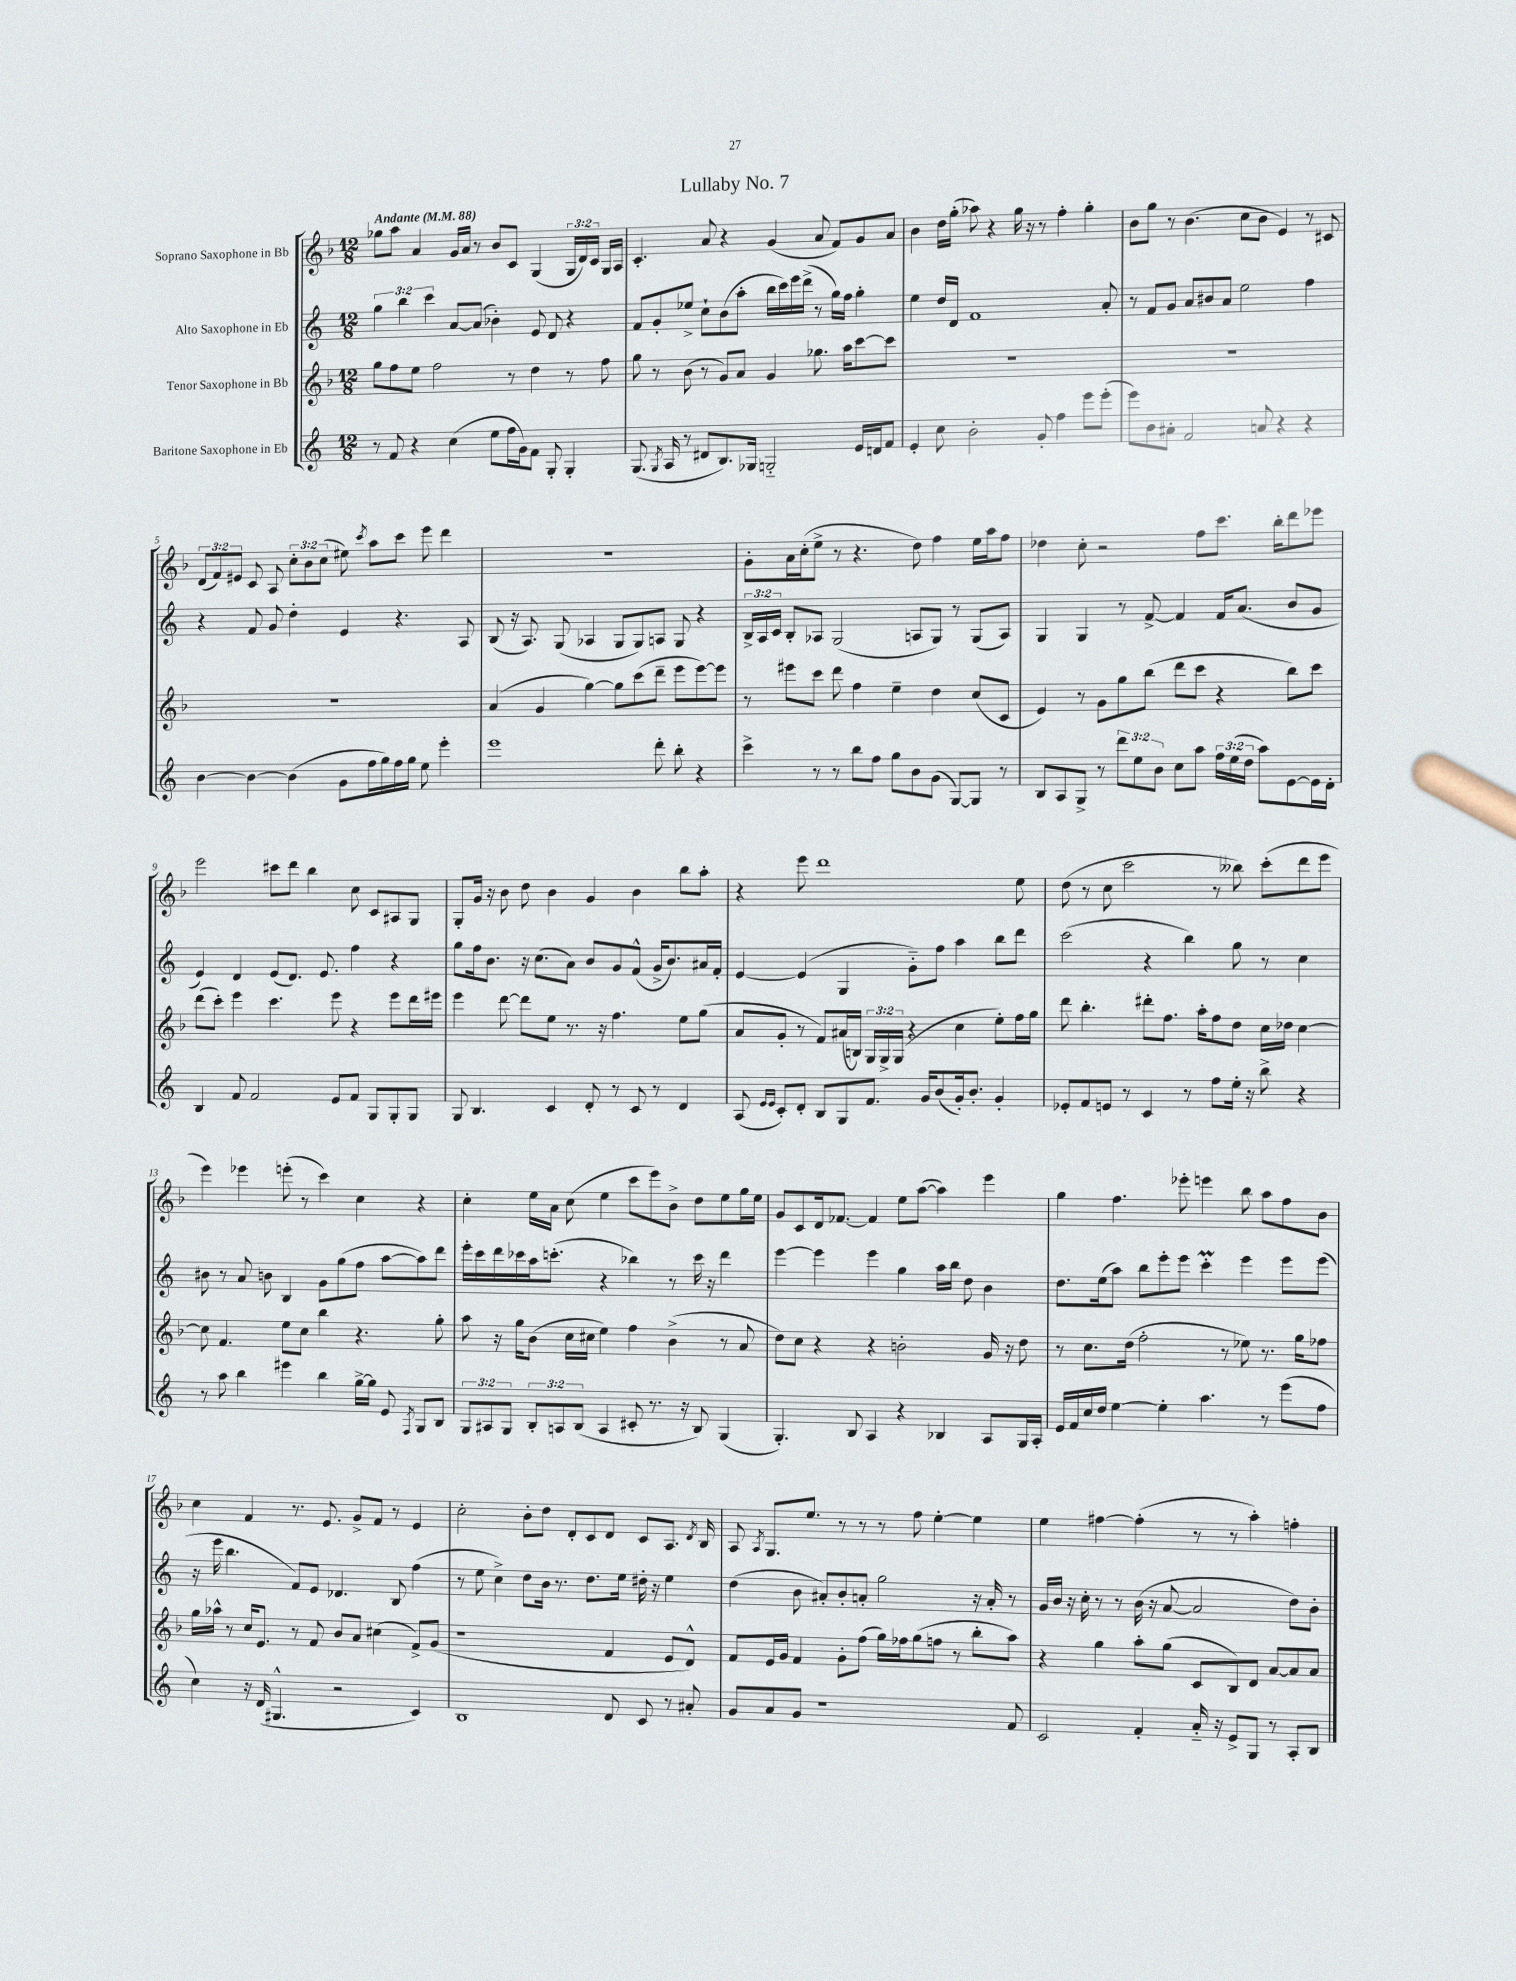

**kern	**kern	**kern	**kern
*part4	*part3	*part2	*part1
*staff4	*staff3	*staff2	*staff1
*I"Baritone Saxophone in Eb	*I"Tenor Saxophone in Bb	*I"Alto Saxophone in Eb	*I"Soprano Saxophone in Bb
*clefG2	*clefG2	*clefG2	*clefG2
*k[]	*k[b-]	*k[]	*k[b-]
*M12/8	*M12/8	*M12/8	*M12/8
*MM88	*MM88	*MM88	*MM88
=1	=1	=1	=1
!	!	!	!LO:TX:a:B:t=Andante
8r	8gg\L	6gg\	8gg-X\L
8f/	8ff\	.	8aa\J
.	.	6bb\	.
4r	8ee\J	.	4a/
.	.	6ccc\	.
.	2ff\	.	.
(4cc\	.	[8a/L	16g/LL
.	.	.	16a/JJ
.	.	(8a/J]	8r
8ee\L	.	4b-X'\)	8b-/L
16ff\L	8r	.	8c/J
16g\J)	.	.	.
8f\J	4dd\	8e/	(4G/
8G'/	.	8d/	.
4G'/	8r	4r	24G/LL
.	.	.	24d/)
.	.	.	24c/JJ
.	8ff\	.	16G/LL
.	.	.	16A/JJ
=2	=2	=2	=2
(8.G/	8gg\	8f/L	4.c'/
.	8r	8g'/	.
8qG/	.	.	.
16A/	.	.	.
8r	(8b-\	8ee-X^/J	.
8d#X/L	8r	8cc`\L	8a/
8.B/)	8g/L)	(8b\	4r
.	8a/J	8aa'\J	.
16G-X/Jk	.	.	.
2Gn/	4g/	16bb\LL	(4g/
.	.	16ccc\)	.
.	.	16eee\	.
.	.	(16ddd^\JJ	.
.	8.gg-X\	8r	8a/
.	.	16gg\LL)	8f/L)
.	16aa\KL	16ff\JJ	.
16e/LL	[8ccc\	4gg'\	8g/
16dn/J	.	.	.
8f/J	8ccc\J]	.	8a/J
=3	=3	=3	=3
4e'/	1.r	4ee\	4b-\
8cc\	.	16dd/LL	16dd\LL
.	.	16d/JJ	(16gg'\JJ
2b'\	.	1f	8aa-X\)
.	.	.	4r
.	.	.	16gg\
.	.	.	16r
8g'/	.	.	8r
4ff\	.	.	4ff'\
8eee\L	.	.	4gg'\
(8eee'\J	.	8a'/	.
=4	=4	=4	=4
8eee\L)	1.r	8r	8b-\L
8b\	.	8f/L	8gg\J
8a#X'\J	.	8g/J	8r
2f/	.	8a/L	(4.b-\
.	.	8b#X/	.
.	.	8a/J	.
.	.	2ee\	8cc\L
8an/	.	.	8b-\J
4r	.	.	4e/)
4r	.	4ff\	8r
.	.	.	8c#X/
!!LO:LB:g=z
=5	=5	=5	=5
[4b\	1.r	4r	(12d/L
.	.	.	12f/)
.	.	.	12e#X/J
4b\_	.	8f/	8c/
.	.	8g/	8A/
(4b\]	.	4dd'\	12cc'\L
.	.	.	12b-\
.	.	.	(12cc\J
8g\L	.	4e/	8ee#X\)
.	.	.	8qccc/
16ff\L	.	.	8aa\L
16gg\)	.	.	.
16ff\	.	4.r	8ccc\J
16gg\JJ	.	.	.
8ee\	.	.	8eee\
4eee'\	.	.	4ddd\
.	.	8A/	.
=6	=6	=6	=6
1eee	(4a/	(8B/	1.r
.	.	16r	.
.	.	8.A/)	.
.	4g/	.	.
.	.	(8G/	.
.	[4gg\)	4A-X/	.
.	8gg\L]	8G/L	.
.	(8ccc\	8G/)	.
8ddd'\	8ddd~\J	8An/J	.
8bb'\	8eee\L	8G/	.
4r	[8eee\)	4r	.
.	8eee\J]	.	.
=7	=7	=7	=7
4ccc^\	8r	24B^/LL	8g'\L
.	.	24A/	.
.	.	24c/JJ	.
.	8eee#X\L	8B'/L	16a\L
.	.	.	(16cc'\J
8r	8ccc\J	8A-X/J	8ee^\J
8r	8ddd\	(2G/	8r
8bb\L	4ff\	.	4.r
8ff\J	.	.	.
8gg\L	4ee~\	.	.
8b\	.	8An/L	8dd\)
(8g\J	4dd\	8G/J)	4ff\
[8G/L)	.	8r	.
8G/J]	(8cc/L	(8G/L	16ee\LL
.	.	.	16aa\J
8r	8c/J	8A/J)	8ff\J
=8	=8	=8	=8
8B/L	4e/)	4G/	4dd-X\
8A/	.	.	.
8G^/J	8r	4G/	8cc'\
8r	8g\L	.	2r
12ddd\L	8gg\	8r	.
12ee\	.	.	.
.	(8bb-\J	[8f^/	.
12b\J	.	.	.
8cc\L	8ddd\L	4f/]	.
8aa\J	8ccc\J	.	8ff\L
24ff\LL	4r	16f/KL	8.ccc\J
(24ee\	.	.	.
.	.	(8.a/J	.
24dd\JJ	.	.	.
8aa\L)	.	.	.
.	.	.	16bb-'\KL
[8e\	8bb-\L)	8b/L	8ddd\
16e\L]	8ccc\J	8g/J	8eee-X\J
16d'\JJ	.	.	.
!!LO:LB:g=z
=9	=9	=9	=9
4B/	(8ddd\L	4e/)	2eee\
.	8ccc'\J)	.	.
8f/	4eee\	4d/	.
2f/	.	.	.
.	4.ccc\	(8e/L	8ccc#X\L
.	.	8.d/J)	8ddd\J
.	.	.	4bb-\
.	.	8.e/	.
8e/L	8eee\	.	.
8f/J	4r	4ff\	8cc\
8G/L	.	.	8c/L
8G'/	8eee\L	4r	8A#X/
8G/J	16ddd\L	.	8G/J
.	16eee#X\JJ	.	.
=10	=10	=10	=10
8G/	4eee\	8gg\L	8G'/L
4.B/	.	16ff\k	16g/Jk
.	.	8.b\J	16r
.	[8ddd\	.	8b-\
.	8ddd\L]	16r	8dd\
.	.	(8.cc\L	.
4c/	8ee\J	.	4b-\
.	8.r	8a\J)	.
8d'/	.	8b/L	4g/
.	16r	.	.
8r	4.ff\	8g/	.
8c/	.	(8f^^/J	4b-\
8r	.	16g^/KL	.
.	.	8.b/)	.
4d/	8ee\L	.	8bb-\L
.	(8gg\J	16a#X/L	8aa'\J
.	.	16f'/JJ	.
=11	=11	=11	=11
(8A/	8a/L	[4e/	4r
16qqe/LL	.	.	.
16qqe/JJ	.	.	.
8c'/L)	8g'/J	.	.
8d'/J	8r	(4e/]	8eee\
8B/L	8f/L)	.	1ddd
8G/	(16a#X/L	4G/	.
.	16Bn/JJ)	.	.
8.f/J	24G/LL	.	.
.	24G^/	.	.
.	(24G/JJ	.	.
.	4r	8g\L)	.
16g/KL	.	.	.
(8b/	.	8ff\J	.
16g'/k)	4cc\	4aa\	.
8.b'/J	.	.	.
4g'/	8ee'\L)	8bb\L	.
.	16ff\L	8ddd\J	8ee\
.	16gg\JJ	.	.
=12	=12	=12	=12
8e-X'/L	8ddd\	(2ccc\	(8dd\
8f/	4.bb-'\	.	8r
8en/J	.	.	8cc\
8r	.	.	2ccc\
4c/	8ddd#X'\L	4r	.
.	8.ff\J	.	.
8r	.	4bb\)	.
.	16aa'\KL	.	.
8ff\L	8ff\	.	8r
16ee'\Jk	8dd\J	8gg\	8bb--X\)
16r	.	.	.
8bb^\	16cc\LL	8r	(8ccc'\L
.	16dd-X\JJ	.	.
4r	[4cc\	4cc\	8ddd\
.	.	.	8eee\J
!!LO:LB:g=z
=13	=13	=13	=13
8r	8cc\]	8b#X\	4eee\)
8aa\	4.f/	8r	.
4bb\	.	8a/	4eee-X\
.	.	8bn\	.
4eee#X\	8ee\L	4B/	(8eeen'\
.	8cc\J	.	8r
4bb\	4bb-\	8g\L	4ccc\)
.	.	(8gg\	.
[16gg^\LL	4.r	8ff\J	4cc\
16gg\JJ]	.	.	.
8e/	.	[8aa\L	.
8qF/	.	.	.
8G/L	.	8aa\])	4r
8B/J	8gg'\	8ddd\J	.
=14	=14	=14	=14
12G/L	8aa\	16eee'\LL	4cc'\
.	.	16ccc\	.
12A#X/	.	.	.
.	16r	16ddd\	.
12G/J	.	.	.
.	16gg\KL	16ccc-X\	.
12B'/L	(8b-\J	16aa\J	16ee\LL
.	.	(8.cccn'\J	16a\JJ
12An/	.	.	.
.	16cc\LL	.	(8cc\
(12B/J	.	.	.
.	16cc#X\JJ	.	.
4A/	4ee\)	4r	4ee\
8c#X'/	4ff\	4bb-X\)	8ccc\L
8.r	.	.	8eee\)
.	(4b-^\	8r	8b-^\J
16r	.	.	.
8B/)	.	16ccc\	8dd\L
.	.	16r	.
(4G/	8r	4ddd\	8ee\
.	8a/	.	16gg\L
.	.	.	16ee\JJ
=15	=15	=15	=15
4.G'/)	8dd\L)	[4eee\	8g/L
.	8cc\J	.	8c/
.	4r	4eee\]	16d/k
.	.	.	[8.f-X/J
8B/	.	.	.
4A/	4r	4eee\	4f-/]
4r	2bn'\	4gg\	8ee\L
.	.	.	([8aa\J
4B-X/	.	16aa\LL	4aa\])
.	.	16bb\JJ	.
.	.	8dd\	.
8A/L	16g/	4b\	4eee\
.	16r	.	.
16G/L	8dd\	.	.
16A'/JJ	.	.	.
=16	=16	=16	=16
16e/LL	8r	8.dd\L	4gg\
16f/	.	.	.
16cc/	8.cc\L	.	.
16dd/JJ	.	(16ee\k	.
[4ee\	.	8aa\J)	4.ff\
.	(16dd\Jk	.	.
.	2ff'\	8bb\L	.
4ee'\]	.	8eee'\	.
.	.	8eee\J	8eee-X'\
4.aa\	.	4cccM'\	4eeen\
.	8r	.	.
.	8ee-X\)	4eee\	8bb-\
8r	8.r	.	8aa\L
(8eee\L	.	8eee\L	8ff\
.	16gg\KL	.	.
8ff\J	8ff-X\J	(8eee\J	8b-\J
!!LO:LB:g=z
=17	=17	=17	=17
4cc\)	16gg\LL	16r	4cc\
.	16aa-X^^\JJ	16eee\	.
.	8r	4.bb\	.
16r	16cc/KL	.	4f/
(16d/	8.e/J	.	.
4.G#X^^/	.	.	.
.	8r	8f/L)	8.r
.	8f/	8e/J	.
.	.	.	8.e/
2r	8b-/L	4.d-X/	.
.	8a/J	.	8g^/L
.	(4cc#X\	.	8f/J
.	.	8B/	8r
4c/)	8f^/L)	(4ff\	4e/
.	(8g/J	.	.
=18	=18	=18	=18
1B	1r	8r	2cc'\
.	.	8ee\	.
.	.	4cc^\)	.
.	.	8dd\L	8b-'\L
.	.	16b\Jk	8dd\J
.	.	8.r	.
.	.	.	8d'/L
.	.	8.dd\L	8c/
8d/	4f/	.	8d/J
.	.	16ee\Jk	.
8c/	.	16dd#X'\	8c/L
.	.	16r	.
8r	8e/L	4ee\	8.A/J
8a#X'/	8d^^/J)	.	.
.	.	.	8qd/
.	.	.	16B-/
=19	=19	=19	=19
8g/L	8f/L	(4dd\	8A/
.	.	.	8qA/
8a/	16e/L	.	8.G/L
.	16g/JJ	.	.
8g/J	4f/	8b\	.
.	.	.	8.ee/J
1r	.	8a#X'/L)	.
.	8g'\L	8b'/	8r
.	(8ff\J	8an'/J	8r
.	16gg\LL)	2gg\	8r
.	16ff-X\J	.	.
.	(8gg\	.	8ff\
.	8ffn\J	.	[4ee'\
.	8r	.	.
.	8bb-'\L	16r	4ee\]
.	.	16a'/	.
8f/	8aa\J)	8r	.
=20	=20	=20	=20
2c/	4r	16g/LL	4ee\
.	.	16b/JJ	.
.	.	16r	.
.	.	16cc'\	.
.	4gg\	8r	[4ff#X\
.	.	8r	.
4f'/	8aa'\L	(16b\	(4ff#'\]
.	.	16r	.
.	(8gg\J	[8a/	.
16a/	8c/L	2a/]	8r
16r	.	.	.
8e^/L	8B-/)	.	8r
8G/J	8d/J	.	4aa'\)
8r	[8a/L	.	.
8A'/L	8a/]	8dd\L)	4ffn'\
8B/J	8a/J	8b'\J	.
==	==	==	==
*-	*-	*-	*-
